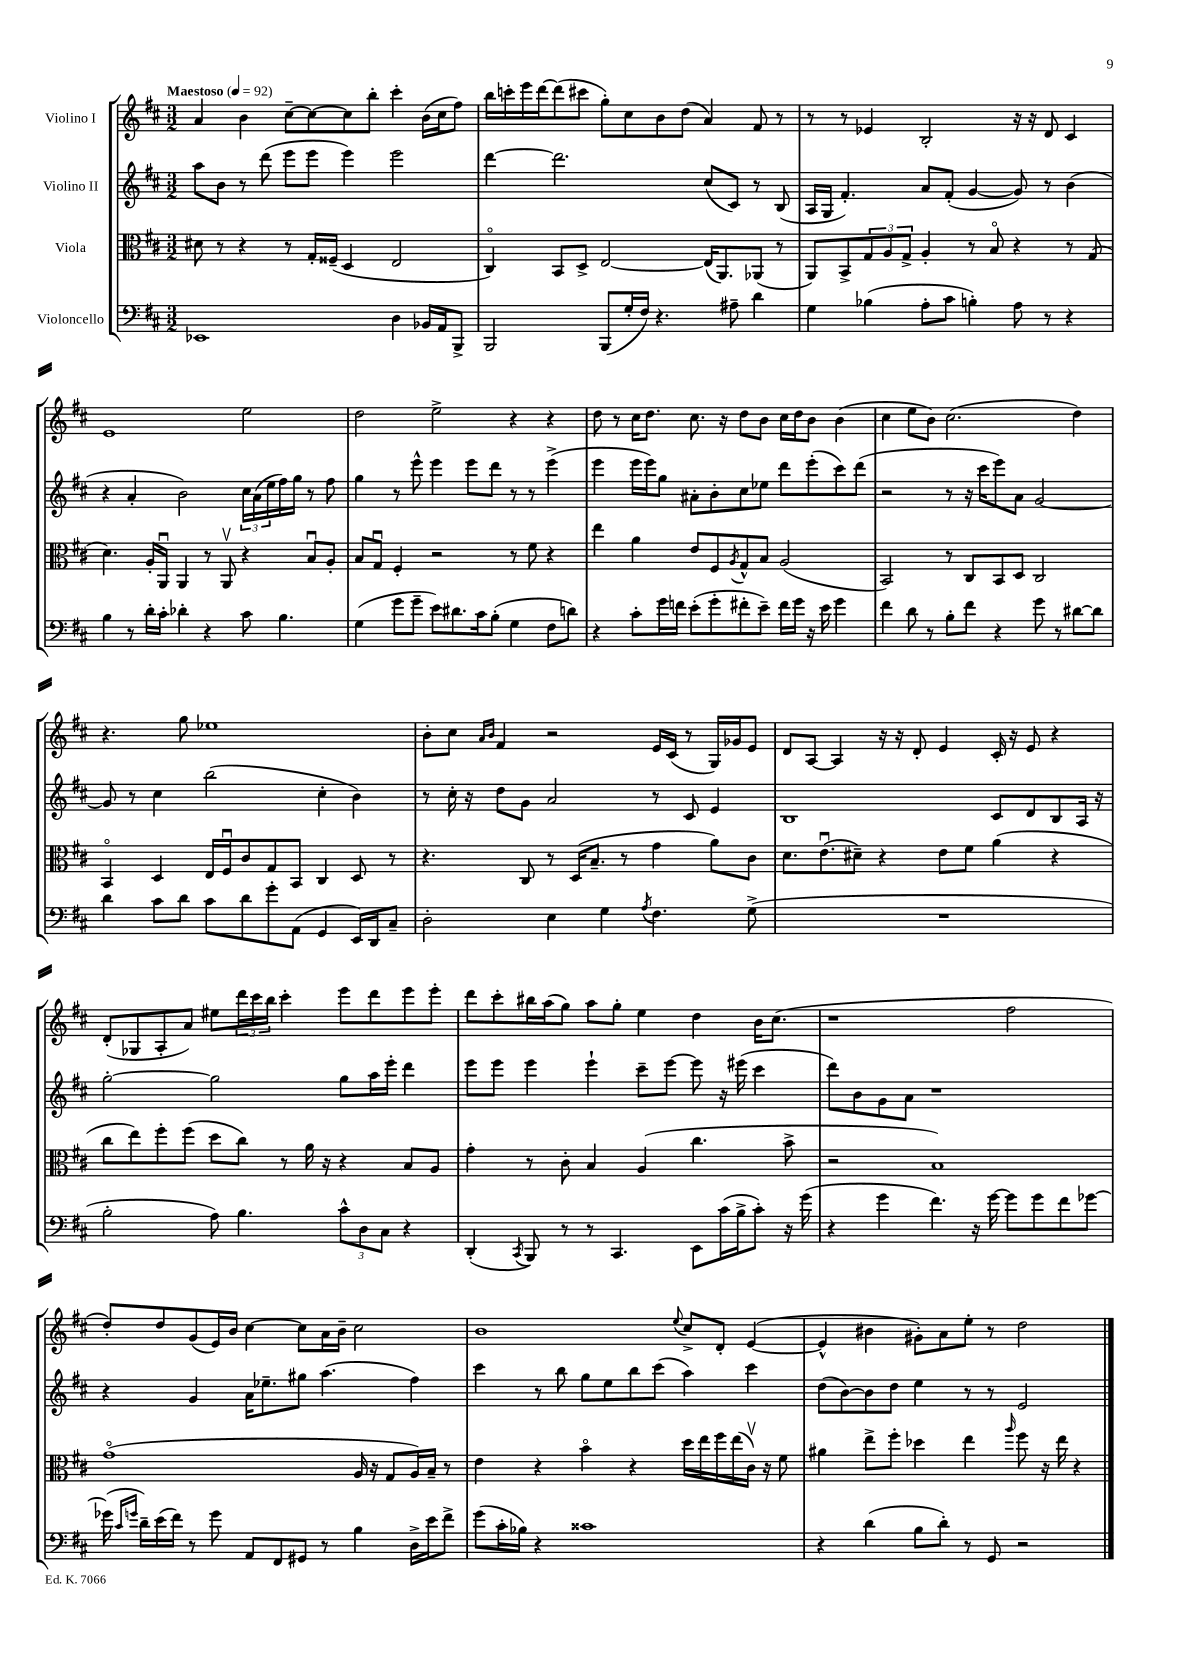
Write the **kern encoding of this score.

**kern	**kern	**kern	**kern
*part4	*part3	*part2	*part1
*staff4	*staff3	*staff2	*staff1
*I"Violoncello	*I"Viola	*I"Violino II	*I"Violino I
*clefF4	*clefC3	*clefG2	*clefG2
*k[f#c#]	*k[f#c#]	*k[f#c#]	*k[f#c#]
*M3/2	*M3/2	*M3/2	*M3/2
*MM92	*MM92	*MM92	*MM92
=1	=1	=1	=1
!	!	!	!LO:TX:a:B:t=Maestoso
1EE-X	8d#X\	8aa\L	4a/
.	8r	8b\J	.
.	4r	8r	4b\
.	.	(8ddd\	.
.	8r	8eee\L	[8cc#~\L
.	16G'/LL	8eee\J	8cc#\_
.	(16F##X~/JJ	.	.
.	4D/	4eee\)	8cc#\]
.	.	.	8bb'\J
4D\	2E/	2eee\	4ccc#'\
16BB-X/LL	.	.	(16b\LL
16AA/J	.	.	16cc#\J
8BBB^/J	.	.	8ff#\J)
=2	=2	=2	=2
2BBB/	4C#/)	[4ddd\	16bb\LL
.	.	.	16cccn'\
.	.	.	16eee\
.	.	.	[16ddd\J
.	8BB/L	2.ddd\]	(8ddd\]
.	8D^/J	.	8ccc#X\J
(8BBB/L	[2E/	.	8gg'\L)
16G'/L	.	.	8cc#\
16F#/JJ)	.	.	.
4.r	.	.	8b\
.	.	.	(8dd\J
.	(16E/KL]	(8cc#/L	4a/)
.	8.AA/)	.	.
8A#X~\	.	8c#/J)	.
4d\	(8AA-X/J	8r	8f#/
.	8r	(8B/	8r
=3	=3	=3	=3
4G\	8AA/L)	16A/LL	8r
.	.	16G/JJ	.
.	8BB^/	4.f#'/)	8r
(4B-X\	12G/	.	4e-X/
.	12A/	.	.
.	12G^/J	.	.
8A'\L	4A'/	8a/L	2B'/
8c#\J	.	(8f#'/J	.
4Bn'\)	8r	[4g/	.
.	8B/	.	.
8A\	4r	8g/])	16r
.	.	.	16r
8r	.	8r	8d/
4r	8r	(4b\	4c#/
.	(8G/	.	.
!!LO:LB:g=z
=4	=4	=4	=4
4B\	4.d\)	4r	1e
8r	.	4a'/	.
16d'\LL	16A'/LL	.	.
16c#'\JJ	16AAu/JJ	.	.
4d-X'\	4AA/	2b\)	.
4r	8r	.	.
.	8AAv/	.	.
8c#\	4r	24cc#\LL	2ee\
.	.	(24a\	.
.	.	24ee\	.
4.B\	.	16ff#\)	.
.	.	16gg\JJ	.
.	8Bu/L	8r	.
.	8A'/J	8ff#\	.
=5	=5	=5	=5
(4G\	8B/L	4gg\	2dd\
.	8Gu/J	.	.
8g\L	4F#'/	8r	.
8g~\J	.	8eee^^\	.
8e\L)	2r	4eee\	2ee^\
8.d#X\	.	.	.
.	.	8eee\L	.
16c#\k	.	.	.
(8B'\J	.	8ddd\J	.
4G\	8r	8r	4r
.	8f#\	8r	.
8F#\L	4r	(4eee^\	4r
8dn\J)	.	.	.
=6	=6	=6	=6
4r	4ee\	4eee\	8dd\
.	.	.	8r
8c#'\L	4a\	16eee\LL	16cc#\KL
.	.	16eee\J)	8.dd\J
16g\L	.	8gg\J	.
16fn\JJ	.	.	.
(8e'\L	8e/L	8a#X'\L	8.cc#\
8g'\	8F#/	8b'\	.
.	.	.	16r
.	8qA/	.	.
8f#X'\	8G^^/	8cc#\	8dd\L
8e~\J)	8B/J	8ee-X\J	8b\J
16f#\LL	(2A/	8ddd\L	16cc#\LL
16g\JJ	.	.	16dd\J
16r	.	(8eee'\	8b\J
16e\	.	.	.
4g\	.	8ccc#\)	(4b\
.	.	(8ddd\J	.
=7	=7	=7	=7
4f#\	2BB/)	2r	4cc#\
8d\	.	.	8ee\L
8r	.	.	8b\J)
8B'\L	8r	8r	(2.cc#\
8f#\J	8C#/L	16r	.
.	.	16ccc#\KL	.
4r	8BB/	8eee\)	.
.	8D/J	8a\J	.
8g\	2C#/	[2g/	.
8r	.	.	.
[8d#X\L	.	.	4dd\)
8d#\J]	.	.	.
!!LO:LB:g=z
=8	=8	=8	=8
4d\	4BB/	8g/]	4.r
.	.	8r	.
8c#\L	4D/	4cc#\	.
8d\J	.	.	8gg\
8c#\L	16E/LL	(2bb\	1ee-X
.	16F#u/J	.	.
8d\	8c#/	.	.
8g'\	8G/	.	.
(8AA\J	8BB/J	.	.
4GG/	4C#/	4cc#'\	.
16EE/LL)	8D/	4b\)	.
16DD/J	.	.	.
8C#~/J	8r	.	.
=9	=9	=9	=9
2D'\	4.r	8r	8b'\L
.	.	16cc#'\	8cc#\J
.	.	16r	.
.	.	.	16qqa/LL
.	.	.	16qqb/JJ
.	.	8dd\L	4f#/
.	8C#/	8g\J	.
4E\	8r	2a/	2r
.	(16D/KL	.	.
.	8.B~/J	.	.
4G\	.	.	.
.	8r	.	.
8qA/	.	.	.
4.F#\	4g\	8r	16e/LL
.	.	.	(16c#/JJ
.	.	8c#/	8r
.	8a\L)	4e/	16G/LL)
.	.	.	16g-X/J
(8G^\	8c#\J	.	8e/J
=10	=10	=10	=10
1.r	8.d\L	1B	8d/L
.	.	.	[8A/J
.	(8.eu\	.	.
.	.	.	4A/]
.	8d#X~\J)	.	.
.	4r	.	16r
.	.	.	16r
.	.	.	8d'/
.	8e\L	.	4e/
.	8f#\J	.	.
.	(4a\	8c#/L	16c#'/
.	.	.	16r
.	.	8d/	8e/
.	4r	8B/	4r
.	.	16A/Jk	.
.	.	16r	.
!!LO:LB:g=z
=11	=11	=11	=11
2B'\	8cc#\L	[2gg'\	(8d'/L
.	8ee\)	.	8G-X/
.	8ff#'\	.	8A'/
.	(8ff#\J	.	8a/J)
8A\)	8dd\L	2gg\]	8ee#X\L
4.B\	8cc#\J)	.	24ddd\L
.	.	.	24ccc#\
.	.	.	24bb\JJ
.	8r	.	4ccc#'\
.	16a\	.	.
.	16r	.	.
12c#^^\L	4r	8gg\L	8eee\L
12D\	.	.	.
.	.	16aa\L	8ddd\
12C#\J	.	.	.
.	.	16eee'\JJ	.
4r	8B/L	4ddd\	8eee\
.	8A/J	.	8eee'\J
=12	=12	=12	=12
(4DD'/	4g'\	8eee\L	8ddd\L
.	.	8eee\J	8ccc#'\
8qCC#/	.	.	.
8BBB/)	8r	4eee\	16bb#X\L
.	.	.	(16aa\J
8r	8c#'\	.	8gg\J)
8r	4B/	4eee`\	8aa\L
4.CC#/	.	.	8gg'\J
.	(4A/	8ccc#~\L	4ee\
.	.	[8eee\J	.
8EE\L	4.cc#\	8eee\]	4dd\
(16c#\L	.	16r	.
16B^\J	.	(16eee#X\	.
8c#'\J)	.	4ccc#\	16b\KL
.	.	.	(8.cc#\J
16r	8b^\	.	.
(16g\	.	.	.
=13	=13	=13	=13
4r	2r	8ddd\L)	1r
.	.	8b\	.
4g\	.	8g\	.
.	.	8a\J	.
4.f#\)	1B)	1r	.
16r	.	.	.
[16g\	.	.	.
8g\L]	.	.	2ff#\
8g\	.	.	.
8f#\	.	.	.
[8g-X\J	.	.	.
!!LO:LB:g=z
=14	=14	=14	=14
(16g-X\]	(1g	4r	8dd'/L)
16qqc#/LL	.	.	.
16qqgn/JJ	.	.	.
16d~\LL)	.	.	.
(16e\	.	.	8dd/
16f#\JJ)	.	.	.
8r	.	4g/	(8g/
8g\	.	.	16e/L)
.	.	.	16b/JJ
8AA/L	.	16a\KL	[4cc#\
.	.	8.ee-X~\	.
8FF#/	.	.	.
8GG#X/J	.	8gg#X\J	8cc#\L]
8r	.	(4.aa\	16a\L
.	.	.	16b~\JJ
4B\	16A/	.	2cc#\
.	16r	.	.
.	8G/L	.	.
16D^\LL	16A/L)	4ff#\)	.
16e\J	16B~/JJ	.	.
8f#^\J	8r	.	.
=15	=15	=15	=15
(8g\L	4e\	4ccc#\	1b
16c#'\L	.	.	.
16B-X\JJ)	.	.	.
4r	4r	8r	.
.	.	8bb\	.
1c##X	4b\	8gg\L	.
.	.	8ee\	.
.	4r	8bb\	.
.	.	(8ccc#\J	.
.	.	.	8qqee/
.	16dd\LL	4aa\)	8cc#^/L
.	16ee\	.	.
.	16ff#\	.	8d'/J
.	(16ee\	.	.
.	16c#v\JJ)	4ccc#\	([4e/
.	16r	.	.
.	8f#\	.	.
=16	=16	=16	=16
4r	4a#X\	(8dd\L	4e^^/]
.	.	[8b\)	.
(4d\	8ee^\L	8b\]	4b#X\
.	8ff#'\J	8dd\J	.
8B\L	4dd-X\	4ee\	8g#X'\L)
8d'\J)	.	.	8a\
8r	4ee\	8r	8ee'\J
8GG/	.	8r	8r
.	16qqaa/	.	.
2r	8ff#\	2e/	2dd\
.	16r	.	.
.	16ee\	.	.
.	4r	.	.
==	==	==	==
*-	*-	*-	*-
